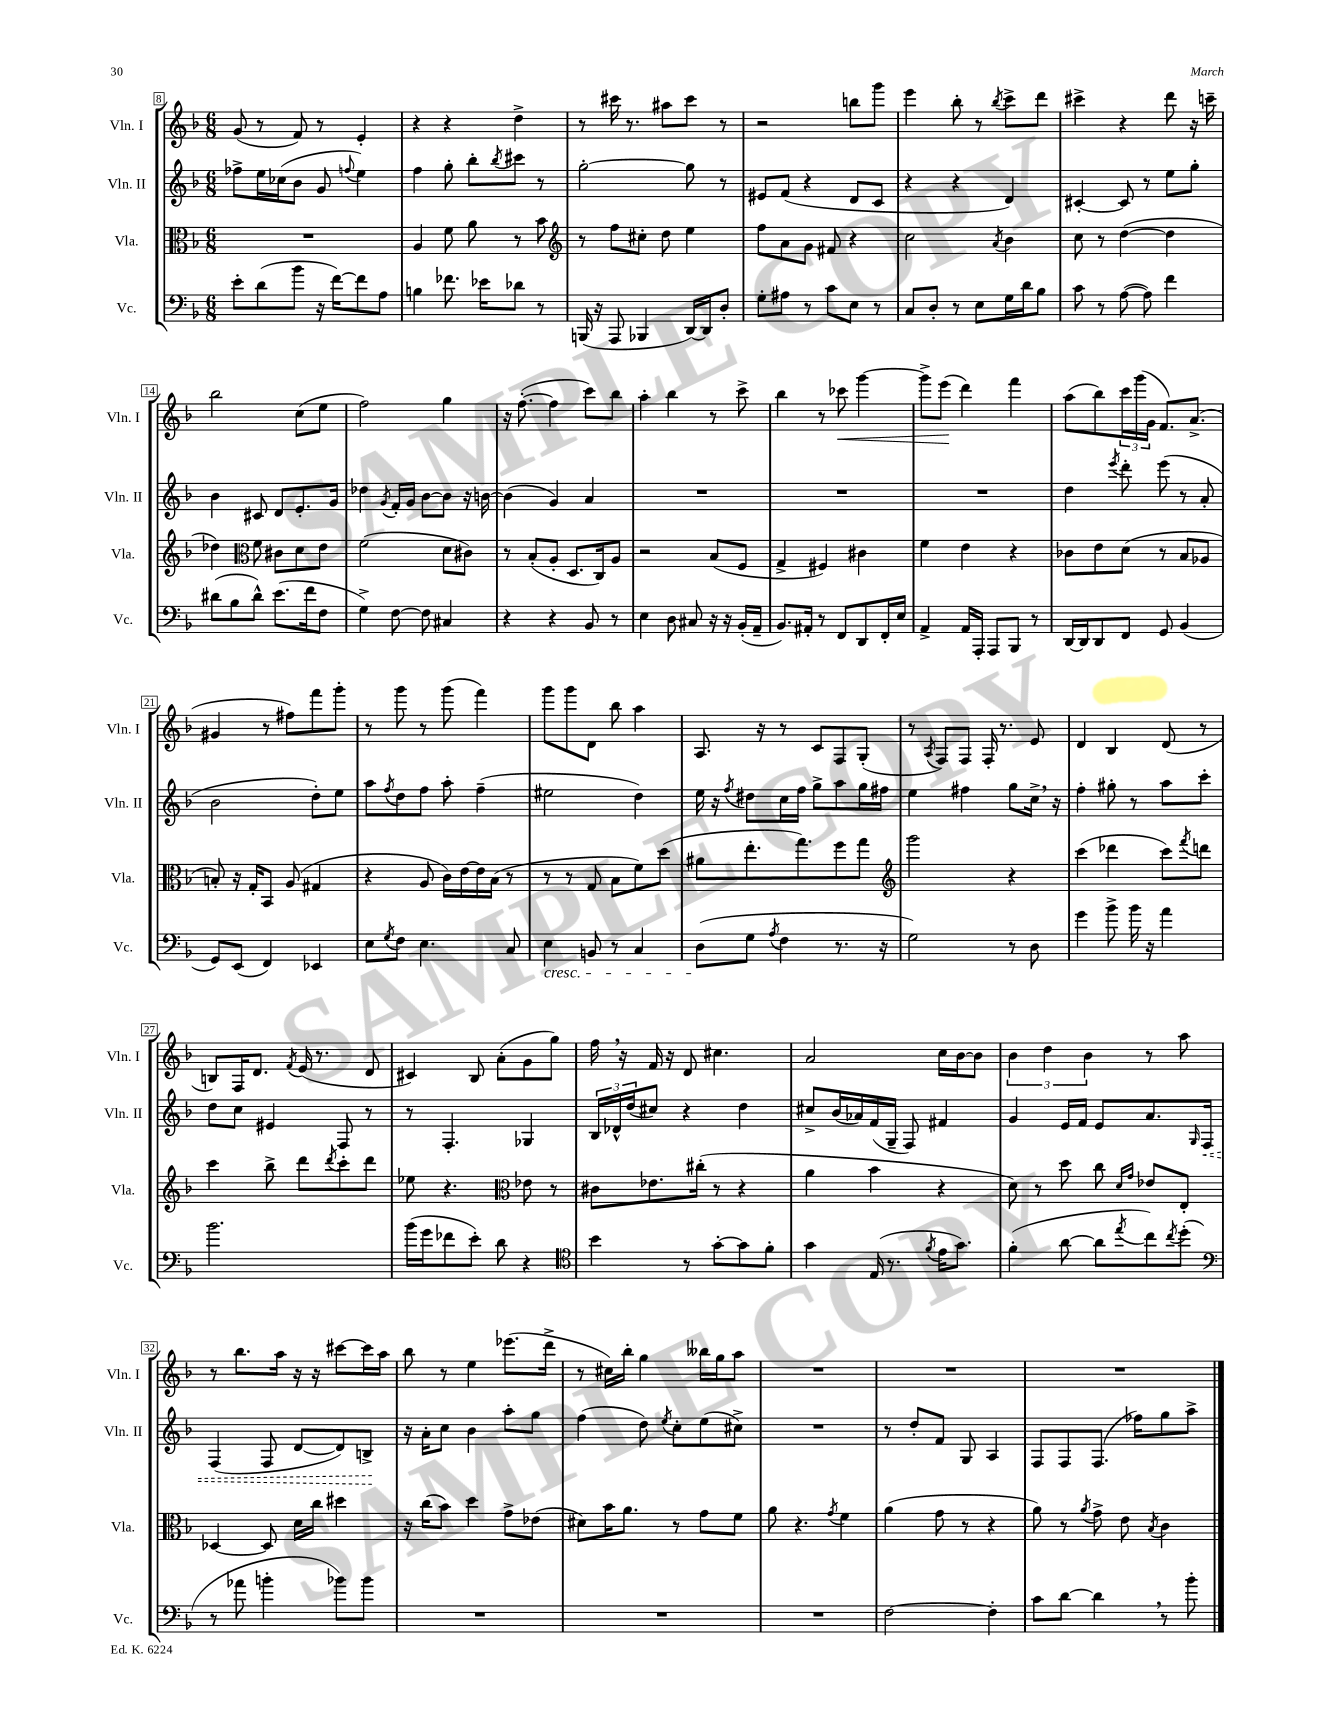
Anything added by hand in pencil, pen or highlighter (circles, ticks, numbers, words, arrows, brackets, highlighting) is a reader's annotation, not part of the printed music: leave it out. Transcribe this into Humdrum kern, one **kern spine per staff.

**kern	**kern	**kern	**kern
*staff4	*staff3	*staff2	*staff1
*clefF4	*clefC3	*clefG2	*clefG2
*k[b-]	*k[b-]	*k[b-]	*k[b-]
*M6/8	*M6/8	*M6/8	*M6/8
8e'	2.r	8ff-^	(8g
(8d	.	16ee	8r
.	.	(16cc-	.
8b-	.	8b-	8f)
16r	.	8g	8r
[16f)	.	.	.
.	.	8qqff	.
8f]	.	4ee)	4e'
8A	.	.	.
=	=	=	=
4B	4A	4ff	4r
8.f-	8f	8gg'	4r
.	8a	8bb-'	.
16e-	.	.	.
.	.	8qbb-	.
8d-	8r	8ccc#	4dd^
8r	8b-	8r	.
=	=	=	=
*	*clefG2	*	*
(16BBB	8r	[2gg'	8r
16r	.	.	.
8AAA	8ff	.	16ccc#
.	.	.	8.r
4BBB-	8cc#'	.	.
.	8dd	.	8aa#
[16DD)	4ee	8gg]	8ccc#
16DD]	.	.	.
8D'	.	8r	8r
=	=	=	=
8G'	8ff	8e#	2r
8A#	8a	(8f	.
8r	8g	4r	.
8c	8f#	.	.
8E	4r	8d	8bb
8r	.	8c	8ggg
=	=	=	=
8C	2cc	4r	4eee
8D'	.	.	.
8r	.	4r	8bb-'
8E	.	.	8r
.	8qa	.	8qbb-
16G	4b-	4d)	8ccc^
16d	.	.	.
8B-	.	.	8ddd
=	=	=	=
8c	8cc	[4c#'	4ccc#^
8r	8r	.	.
([8A	([4dd	8c#]	4r
8A])	.	8r	.
4f	4dd]	8ee	8ddd
.	.	8gg'	16r
.	.	.	16ccc~
=	=	=	=
(8d#	4dd-)	4b-	2bb-
8B-	.	.	.
*	*clefC3	*	*
8d#^^)	8f	8c#	.
(8.e	8c#	8d	.
.	8d	8.e'	(8cc
16f	.	.	.
8F	8e	.	8ee
.	.	16g	.
=	=	=	=
4G^)	(2f	4dd-	2ff)
.	.	8qg	.
[8F	.	16f'	.
.	.	16g	.
8F]	.	[8b-	.
4C#	8d	8b-]	4gg
.	8c#)	16r	.
.	.	[16b	.
=	=	=	=
4r	8r	(4b]	16r
.	.	.	([8.ff'
.	(8B-'	.	.
4r	8A'	4g)	4ff]
.	8.D	.	.
8BB-	.	4a	8ccc)
.	16C)	.	.
8r	8A	.	8bb-
=	=	=	=
4E	2r	2.r	4aa'
8D	.	.	4bb-
8C#	.	.	.
16r	(8B-	.	8r
16r	.	.	.
(16BB-'	8F	.	8ccc^
16AA~	.	.	.
=	=	=	=
8.BB-)	4G^	2.r	4bb-
16AA#'	.	.	.
8r	4F#)	.	8r
8FF	.	.	8ccc-
8DD	4c#	.	[4ggg
16FF'	.	.	.
16E	.	.	.
=	=	=	=
4AA^	4f	2.r	8ggg^]
.	.	.	(8eee
16AA	4e	.	4ddd)
16AAA'	.	.	.
8AAA	.	.	.
8BBB-	4r	.	4fff
8r	.	.	.
=	=	=	=
[16DD	8c-	4dd	(8aa
16DD]	.	.	.
8DD	8e	.	8bb-)
.	.	8qeee	.
8FF	(8d	8ddd'	24ccc
.	.	.	(24ggg
.	.	.	24g
8GG	8r	(8eee	8.f)
(4BB-	8B-	8r	.
.	.	.	(8.a^
.	8A-	8a'	.
=	=	=	=
8GG)	8B')	2b-	4g#
(8EE	16r	.	.
.	16G'	.	.
4FF)	8BB-	.	8r
.	(8A	.	8ff#)
4EE-	4G#	8dd')	8fff
.	.	8ee	8ggg'
=	=	=	=
8E	4r	8aa	8r
8qG	.	8qff	.
8F	.	8dd	8ggg
4.E	8A	8ff	8r
.	16c)	8aa'	(8ggg
.	[16e	.	.
.	16e]	(4ff~	4fff)
.	(16B-	.	.
8C	8r	.	.
=	=	=	=
4E	8r	2ee#	8ggg
.	8r	.	8ggg
8BB	8G	.	8d
8r	8B-	.	8bb-
4C	8f)	4dd)	4aa
.	(8dd	.	.
=	=	=	=
(8D	8a#	16ee	8.A
.	.	16r	.
.	.	8qff	.
8G	8.ee'	8dd#	.
.	.	.	16r
8qA	.	.	.
4F	.	16cc	8r
.	8.gg)	16ff	.
.	.	8gg^	8c
8.r	8ff	8aa	8F
.	8gg	16gg	(8G'
16r	.	16ff#	.
=	=	=	=
*	*clefG2	*	*
2G)	2ggg	4ee	8r
.	.	.	8qA
.	.	.	8F)
.	.	4ff#	8F
.	.	.	16F'
.	.	.	8.r
8r	4r	8gg	.
8D	.	16cc^	8e
.	.	16r	.
=	=	=	=
4g	(4ccc	4ff'	4d
8b-^	4ddd-	8gg#'	4B-
16b-	.	8r	.
16r	.	.	.
4a	8ccc)	8aa	(8d
.	8qfff	.	.
.	8ddd	8ccc'	8r
=	=	=	=
2.b-	4ccc	8dd	8B)
.	.	8cc	16F
.	.	.	8.d
.	8bb-^	4e#	.
.	.	.	8qf
.	8ddd	.	(16e
.	.	.	8.r
.	8qddd	.	.
.	8ccc'	8F	.
.	8ddd	8r	8d
=	=	=	=
(16b-	8ee-	8r	4c#)
16g	.	.	.
8f-	4.r	4.F'	.
8e')	.	.	8B-
8d	.	.	(8a'
*	*clefC3	*	*
4r	8e-	4G-	8g
.	8r	.	8gg)
=	=	=	=
*clefC4	*	*	*
4b-	8c#	24B-	16ff
.	.	24d-^^	.
.	.	.	16r
.	.	(24dd	.
.	8.e-	8cc#)	16f
.	.	.	16r
8r	.	4r	8d
.	(16cc#'	.	.
[8g'	8r	.	4.cc#
8g]	4r	4dd	.
8f'	.	.	.
=	=	=	=
4g	4a	8cc#^	2a
.	.	(16b-	.
.	.	16a-)	.
(16E	4b-	(16f	.
8.r	.	16G~	.
.	.	8F)	.
8qf	.	.	.
16e	4r	4f#	16cc
8.g)	.	.	[16b-
.	.	.	8b-]
=	=	=	=
(4f'	8d)	4g	6b-
.	8r	.	.
.	.	.	6dd
[8a	8dd	16e	.
.	.	16f	.
.	.	.	6b-
8a]	8cc	8e	.
.	16qqd	.	.
8qee	16qqg	.	.
8cc)	8e-	8.a	8r
8qcc	.	.	.
(8dd'	8E'	.	8aa
.	.	16qqG	.
.	.	16F	.
=	=	=	=
*clefF4	*	*	*
8r	[4D-	(4F	8r
8a-	.	.	8.bb-
4b'	8D-]	8F	.
.	.	.	16aa
.	16d	[8d	16r
.	16cc	.	16r
8b-)	4dd#	8d])	[8ccc#
8b-	.	8B^	16ccc#]
.	.	.	16aa
=	=	=	=
2.r	16r	16r	8bb-
.	(16cc	16a'	.
.	8b-)	8cc	8r
.	4dd	4b-	4ee
.	8g^	8aa'	(8.eee-
.	(8e-	8gg	.
.	.	.	16ddd^
=	=	=	=
2.r	8d#)	(4ff	8r
.	16b-	.	16cc#)
.	8.a	.	16bb-'
.	.	8dd)	4gg
.	.	8qee	.
.	8r	8cc'	.
.	8g	(8ee	16bb--
.	.	.	16gg
.	8f	8cc#^)	8aa
=	=	=	=
2.r	8a	2.r	2.r
.	4.r	.	.
.	8qg	.	.
.	4f	.	.
=	=	=	=
[2F	(4a	8r	2.r
.	.	8dd'	.
.	8g	8f	.
.	8r	8G	.
4F']	4r	4A	.
=	=	=	=
8c	8a)	8F	2.r
[8d	8r	8F	.
.	8qa	.	.
4d]	8g^	(8.F	.
.	8e	.	.
.	.	16ff-)	.
.	8qB-	.	.
8r	4c	8gg	.
8b-'	.	8aa^	.
==	==	==	==
*-	*-	*-	*-
